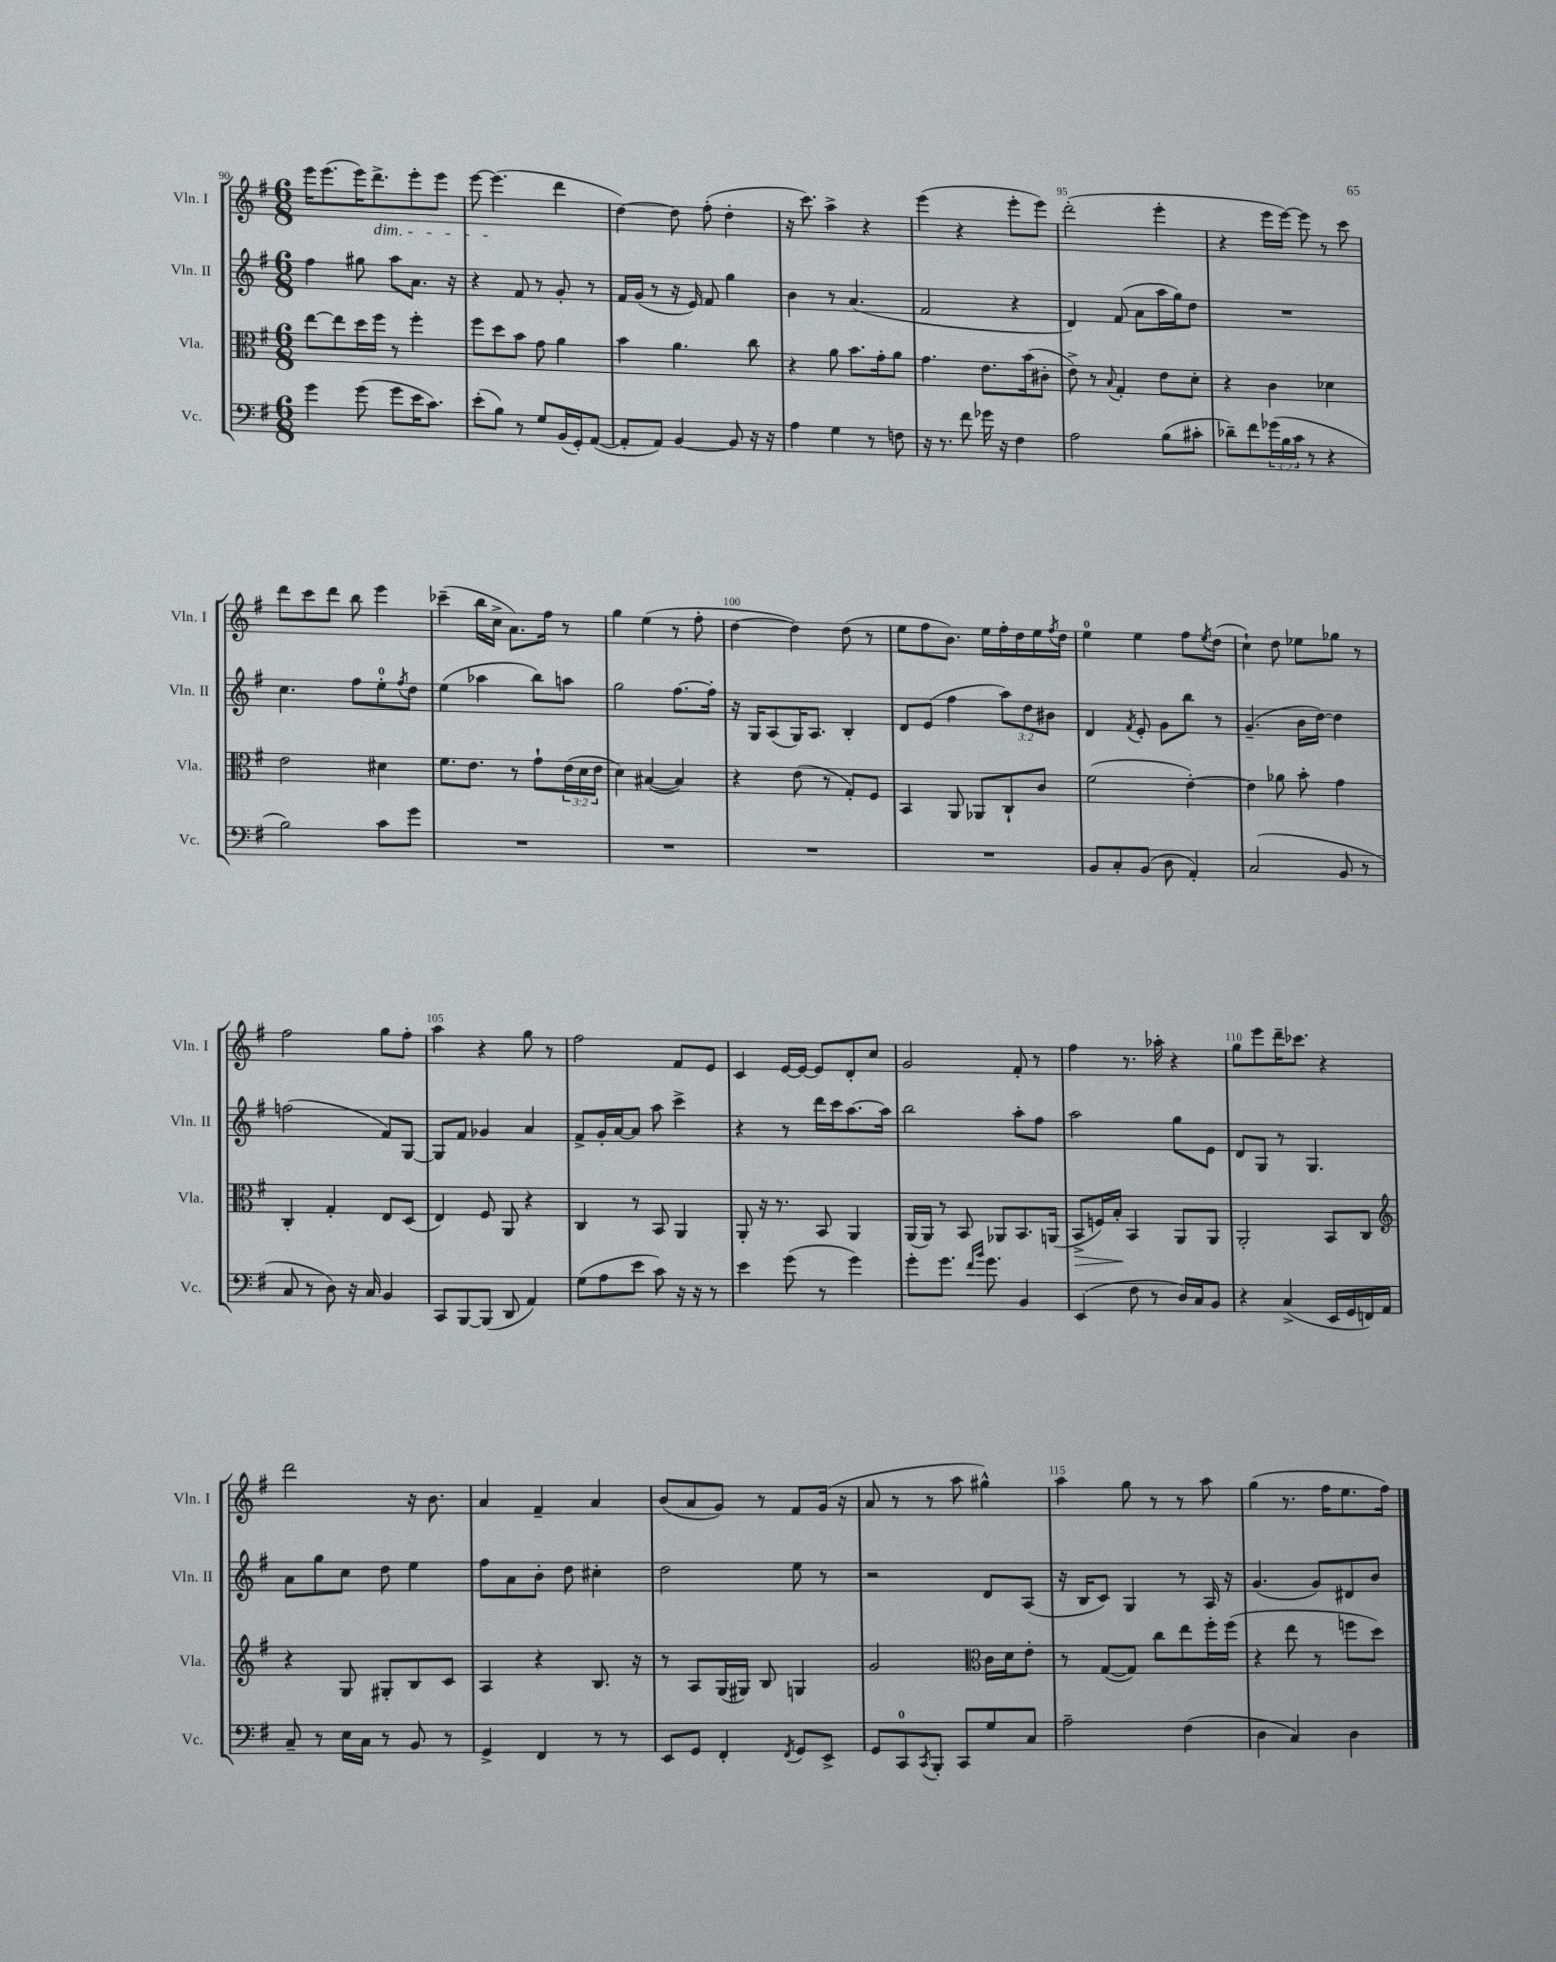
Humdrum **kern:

**kern	**kern	**kern	**kern
*staff4	*staff3	*staff2	*staff1
*clefF4	*clefC3	*clefG2	*clefG2
*k[f#]	*k[f#]	*k[f#]	*k[f#]
*M6/8	*M6/8	*M6/8	*M6/8
4g	[8ee	4ff#	16eee
.	.	.	(8.eee
.	8ee]	.	.
(8g	16dd	8gg#	16eee)
.	16ff#	.	8.ddd^
8g	8r	8aa	.
16e	4ff#'	8.a	8eee'
8.c)	.	.	.
.	.	.	8eee
.	.	16r	.
=	=	=	=
(8e'	8ff#	4r	[8eee
8B)	8dd	.	(4.eee]
8r	8b	8f#	.
8G	8g	8r	.
(16BB	4a	8g'	4ddd
16GG')	.	.	.
([8AA	.	8r	.
=	=	=	=
8AA']	4b	16f#	[4dd)
.	.	(16g	.
8AA)	.	8r	.
[4BB	4.a	16r	8dd]
.	.	16e)	.
.	.	8f#	(8ff#'
8BB]	.	4gg	4dd'
16r	8cc	.	.
16r	.	.	.
=	=	=	=
4A	4r	4b	16r
.	.	.	8.ccc)
4G	8a	8r	4aa^
.	8.b	(4.a	.
8r	.	.	4r
.	16g'	.	.
8F	8a	.	.
=	=	=	=
16r	4.g	2f#	(4eee
8.r	.	.	.
8f#	.	.	4r
16g-	8.e	.	.
16r	.	.	.
4F#	.	4r	8eee'
.	(16b	.	.
.	8c#'	.	8eee)
=	=	=	=
2A	8e^)	4d)	(2ddd'
.	8r	.	.
.	8qqB	.	.
.	4G'	(8f#	.
.	.	8a	.
(8B	8e	16aa	4eee'
.	.	16gg)	.
8c#'	8d'	8dd	.
=	=	=	=
8d-~)	4r	2.r	4r
8f#	.	.	.
(24g-	4c	.	16eee
24B	.	.	.
.	.	.	[16eee)
24c	.	.	.
8r	.	.	8eee]
4r	4d-	.	8r
.	.	.	8ccc
=	=	=	=
2B)	2e	4.cc	8ddd
.	.	.	8ccc
.	.	.	8ddd
.	.	8ff#	8bb
8c	4d#	8ee'	4eee
.	.	8qff#	.
8g	.	8dd	.
=	=	=	=
2.r	8.f#	(4ee	(4ccc-~
.	8.e	.	.
.	.	4aa-	16bb
.	.	.	16cc^
.	8r	.	8.a)
.	8g`	8bb)	.
.	.	.	16ff#
.	(24e	8aa	8r
.	24d	.	.
.	24e	.	.
=	=	=	=
2.r	4d)	2gg	4gg
.	([4B#	.	(4ee
.	4B#])	[8.ff#	8r
.	.	.	8ff#'
.	.	16ff#']	.
=	=	=	=
2.r	4r	16r	[4dd
.	.	16G	.
.	.	(8A	.
.	(8e	16G)	4dd])
.	.	8.A	.
.	8r	.	.
.	8G')	4B'	(8dd
.	8F#	.	8r
=	=	=	=
2.r	4BB	8d	8ee
.	.	(8e	8ff#
.	8AA	4ff#	8.b)
.	8AA-	.	.
.	.	.	16ee
.	8C`	12aa)	16ff#'
.	.	.	16dd
.	.	12dd	.
.	8c	.	16ee
.	.	12b#	.
.	.	.	8qff#
.	.	.	16dd
=	=	=	=
8BB	(2f#	4d	4ee
8C'	.	.	.
.	.	8qf#	.
(8BB	.	8e'	4ee
8D	.	8g	.
4AA')	[4e')	8bb	8ff#
.	.	.	8qee
.	.	8r	(8dd
=	=	=	=
(2C	4e]	(4.g~	4cc`)
.	8a-	.	8dd
.	8b'	16b	8ee-
.	.	[16dd)	.
8BB	4g	4dd]	8gg-
8r	.	.	8r
=	=	=	=
8C	4C'	(2ff	2ff#
8r	.	.	.
8D)	4G'	.	.
16r	.	.	.
16C	.	.	.
4BB	8E	8f#)	8gg
.	(8D	[8G	8ff#'
=	=	=	=
8CC	4E)	8G]	4aa
[8BBB	.	8f#	.
(8BBB]	8F#	4g-	4r
8DD	8AA	.	.
4AA)	4r	4a	8gg
.	.	.	8r
=	=	=	=
(8G	4C	8f#^	2ff#
8A	.	16g'	.
.	.	[16a	.
8e	8r	8a]	.
8c)	8BB	8aa	.
16r	4AA	4ccc^	8f#
16r	.	.	.
8r	.	.	8e
=	=	=	=
4e	8AA'	4r	4c
.	16r	.	.
.	8.r	.	.
(8g	.	8r	[16e
.	.	.	16e_
8r	8BB	16ddd	8e]
.	.	16ccc	.
4g)	4AA	[8.aa	8d'
.	.	.	8cc
.	.	16aa]	.
=	=	=	=
8g'	(16AA	2bb	2g
.	16AA)	.	.
8.g	8r	.	.
.	8BB	.	.
16qqf#	.	.	.
16qqb	.	.	.
8.g	.	.	.
.	8AA-	.	.
4BB	8.BB	8aa'	8f#'
.	.	8ff#	8r
.	(16AA	.	.
=	=	=	=
(4EE	8BB^	2aa	4ff#
.	16F)	.	.
.	16B'	.	.
8F#	4BB	.	8.r
8r	.	.	.
.	.	.	16aa-'
16D)	8AA	8gg	4r
16C	.	.	.
8BB	8AA	8e	.
=	=	=	=
4r	2AA'	8d	8gg
.	.	8G	8eee
(4C^	.	8r	16ddd~
.	.	.	8.ccc-
.	.	4.G	.
16EE	8BB	.	4r
16GG	.	.	.
16FF)	8C	.	.
16AA	.	.	.
=	=	=	=
*	*clefG2	*	*
8C~	4r	8a	2ddd
8r	.	8gg	.
16E	8G	8cc	.
16C	.	.	.
8r	8G#'	8dd	.
8BB	8B	4ee	16r
.	.	.	8.b
8r	8c	.	.
=	=	=	=
4GG^	4A	8ff#	4a
.	.	8a	.
4FF#	4r	8b'	4f#~
.	.	8dd	.
8r	8.B	4cc#'	4a
8r	.	.	.
.	16r	.	.
=	=	=	=
8EE	8r	2dd	(8b
8GG	8A	.	8a
4FF#'	(16G	.	8g)
.	16G#)	.	.
.	8B	.	8r
8qFF#	.	.	.
8GG	4G	8ee	8f#
8EE^	.	8r	(16g
.	.	.	16r
=	=	=	=
8GG	2g	2r	8a
8CC	.	.	8r
8qCC	.	.	.
8BBB'	.	.	8r
8CC	.	.	8aa
*	*clefC3	*	*
8G	16c	8d	4gg#^^)
.	16d	.	.
8C	8e'	(8A	.
=	=	=	=
2A~	8r	16r	4aa
.	.	16B	.
.	([8G	8c)	.
.	8G])	4G	8gg
.	8cc	.	8r
(4F#	8ee	8r	8r
.	16ff#'	16A	8aa
.	(16ff#	16r	.
=	=	=	=
4D	4r	(4.g	(4gg
4C)	8ee	.	8.r
.	8r	8g)	.
.	.	.	16ff#
4D	8ff	8d#	8.ee
.	8dd)	8b	.
.	.	.	16ff#)
==	==	==	==
*-	*-	*-	*-
